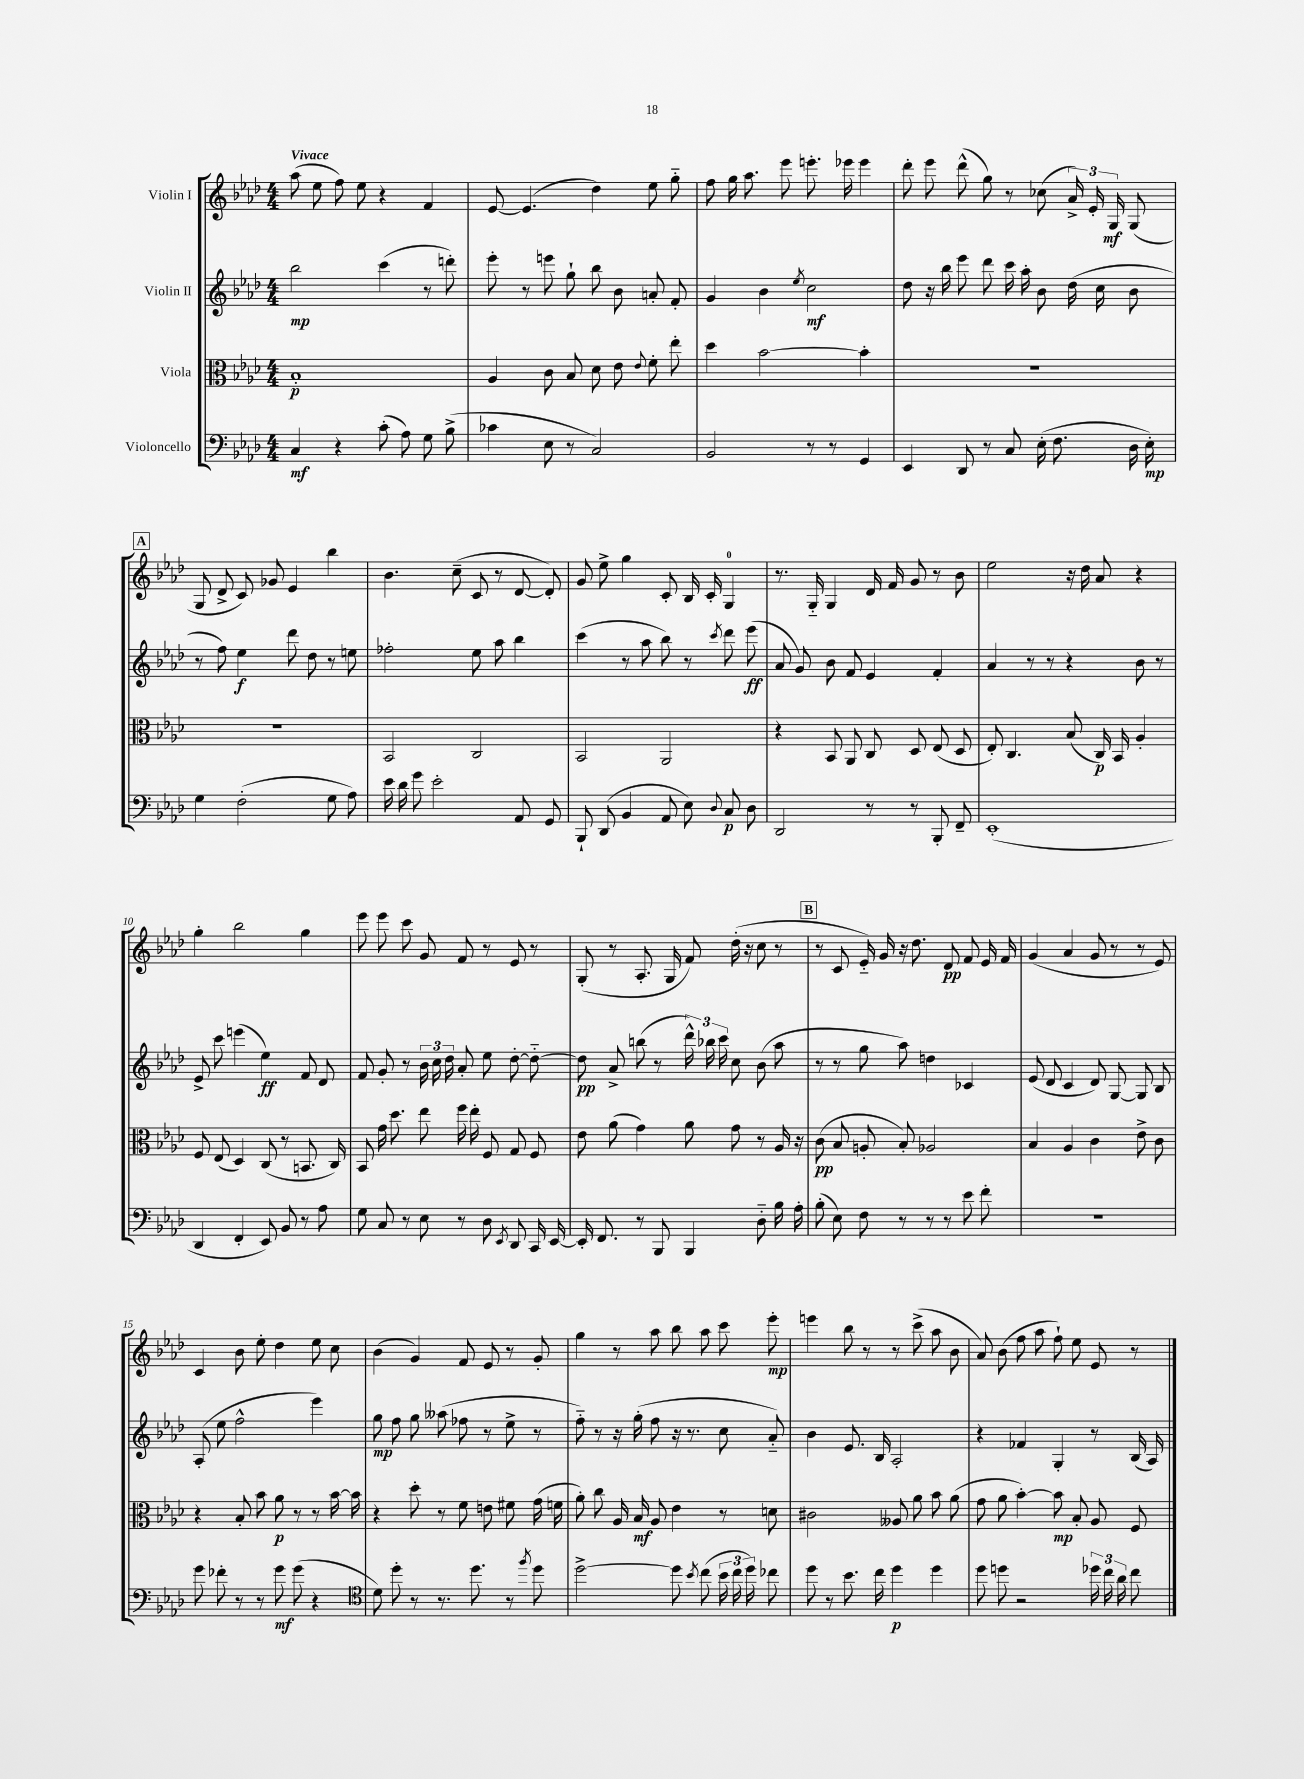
<<
\new StaffGroup <<
\new Staff = "s0" \with { instrumentName = "Violin I" } {
    \clef treble \key aes \major \numericTimeSignature \time 4/4 \tempo "Vivace"
    \autoBeamOff aes''8( ees''8 f''8) ees''8 r4 f'4 |
    ees'8~ ees'4.( des''4) ees''8 g''8-_ |
    f''8 g''16 aes''8. ees'''8 e'''8.-. ees'''16 ees'''4 |
    des'''8-. ees'''8 des'''8-^( g''8) r8 ces''8( \tuplet 3/2 { aes'16->) ees'16-. g16\mf } g8( |
    \mark \markup { \box "A" } g8 des'8-> c'8) ges'8 ees'4 bes''4 |
    bes'4. c''8--( c'8 r8 des'8~ des'8-.) |
    g'8 ees''8-> g''4 c'8-. bes16 c'16-. g4-0 |
    r8. g16-_ g4 des'16 f'16 g'8 r8 bes'8 |
    ees''2 r16 des''16 aes'8 r4 |
    g''4-. bes''2 g''4 |
    ees'''8 ees'''8 c'''8 g'8 f'8 r8 ees'8 r8 |
    g8-.( r8 aes8.-. g16 f'8) des''16-.( r16 c''8 r8 |
    \mark \markup { \box "B" } r8 c'8 ees'16-_) g'16 r16 des''8. des'8\pp f'8 ees'16 f'16 |
    g'4( aes'4 g'8 r8 r8 ees'8) |
    c'4 bes'8 ees''8-. des''4 ees''8 c''8 |
    bes'4( g'4) f'8 ees'8 r8 g'8-. |
    g''4 r8 aes''8 bes''8 aes''8 c'''8 ees'''8-.\mp |
    e'''4 bes''8 r8 r8 c'''8->( aes''8 bes'8 |
    aes'8) bes'8( f''8 aes''8 f''8-!) ees''8 ees'8 r8 \bar "|." |
}
\new Staff = "s1" \with { instrumentName = "Violin II" } {
    \clef treble \key aes \major \numericTimeSignature \time 4/4
    \autoBeamOff bes''2\mp c'''4( r8 d'''8-.) |
    ees'''8-. r8 e'''8 g''8-! bes''8 bes'8 a'8-. f'8-. |
    g'4 bes'4 \acciaccatura { ees''8 } c''2\mf |
    des''8 r16 bes''16 ees'''8 des'''8 c'''16 aes''16-. bes'8 des''16( c''16 bes'8 |
    \mark \markup { \box "A" } r8 f''8) ees''4\f des'''8 des''8 r8 e''8 |
    fes''2-. ees''8 aes''8 bes''4 |
    c'''4( r8 aes''8 bes''8) r8 \acciaccatura { c'''8 } des'''8 ees'''8\ff( |
    aes'8 g'8) bes'8 f'8 ees'4 f'4-. |
    aes'4 r8 r8 r4 bes'8 r8 |
    ees'8-> c'''8 e'''4( ees''4\ff) f'8 des'8 |
    f'8 g'8-. r8 \tuplet 3/2 { bes'16 c''16 des''16 } aes'8-. ees''8 des''8~-. des''8~-_ |
    des''8\pp aes'8-> b''8( r8 \tuplet 3/2 { des'''16-^) bes''16 c'''16 } c''8 bes'8( aes''8 |
    \mark \markup { \box "B" } r8 r8 g''8 aes''8) d''4 ces'4 |
    ees'8( des'8 c'4 des'8) g8~ g8 bes8 |
    aes8-.( ees''8 f''2-^ ees'''4) |
    g''8\mp f''8 g''8 aeses''8( fes''8 r8 ees''8-> r8 |
    f''8-_) r8 r16 g''16-.( f''8 r16 r8. c''8 aes'8-_) |
    bes'4 ees'8. bes16 aes2-. |
    r4 fes'4 g4-. r8 bes16( aes16) \bar "|." |
}
\new Staff = "s2" \with { instrumentName = "Viola" } {
    \clef alto \key aes \major \numericTimeSignature \time 4/4
    \autoBeamOff bes1-.\p |
    aes4 c'8 bes8 des'8 ees'8 \appoggiatura { ees'8 } f'8-. ees''8-. |
    des''4 bes'2~ bes'4-. |
    R1 |
    \mark \markup { \box "A" } R1 |
    bes,2 c2 |
    bes,2 aes,2 |
    r4 bes,8 aes,8 c8 des8 ees8( des8 |
    ees8-.) c4. bes8( c16\p) bes,16 aes4-. |
    f8 ees8( des4) c8( r8 b,8. c16) |
    bes,8 g'16 des''8. ees''8 f''16 ees''16-. f8 g8 f8 |
    ees'8 aes'8( g'4) aes'8 g'8 r8 aes16 r16 |
    \mark \markup { \box "B" } c'8\pp( bes8 a8-. bes8-.) aes2 |
    bes4 aes4 c'4 ees'8-> c'8 |
    r4 bes8-. bes'8 aes'8\p r8 r8 bes'16~ bes'16 |
    r4 des''8-. r8 f'8 e'8 fis'8 g'16( f'16 |
    aes'8-.) c''8 aes16 bes16\mf aes8 ees'4 r8 d'8 |
    cis'2 aeses8 aes'8 bes'8 aes'8( |
    g'8 aes'8 bes'4~-.) bes'8\mp bes8-. aes8 f8 \bar "|." |
}
\new Staff = "s3" \with { instrumentName = "Violoncello" } {
    \clef bass \key aes \major \numericTimeSignature \time 4/4
    \autoBeamOff c4\mf r4 c'8-.( aes8) g8 bes8->( |
    ces'4 ees8 r8 c2) |
    bes,2 r8 r8 g,4 |
    ees,4 des,8 r8 c8 ees16-.( f8. des16 ees16-.\mp) |
    \mark \markup { \box "A" } g4 f2-.( g8 aes8) |
    ees'16 des'16 g'8 ees'2-. aes,8 g,8 |
    bes,,8-! des,8( bes,4 aes,8 ees8) \appoggiatura { des8 } c8\p des8 |
    des,2 r8 r8 bes,,8-. f,8-- |
    ees,1-.( |
    des,4 f,4-. ees,8) bes,8 r8 aes8 |
    g8 c8 r8 ees8 r8 des8 \acciaccatura { ees,8 } des,8 c,16 ees,16~ |
    ees,16-. f,8. r8 bes,,8 bes,,4 des8-_ bes16 aes16-. |
    \mark \markup { \box "B" } bes8-.( ees8) f8 r8 r8 r8 ees'8 f'8-. |
    R1 |
    g'8 fes'8-. r8 r8 g'8\mf g'8( r4 |
    \clef tenor des'8) des''8-. r8 r8. des''8. r8 \acciaccatura { f''8 } des''8 |
    des''2~-> des''8 \acciaccatura { bes'8 } c''8( \tuplet 3/2 { bes'16 c''16 des''16) } ces''8 |
    des''8 r8 bes'8. c''16 des''4\p des''4 |
    des''8 d''8 r2 \tuplet 3/2 { des''16 c''16 aes'16 } c''8 \bar "|." |
}
>>
>>
